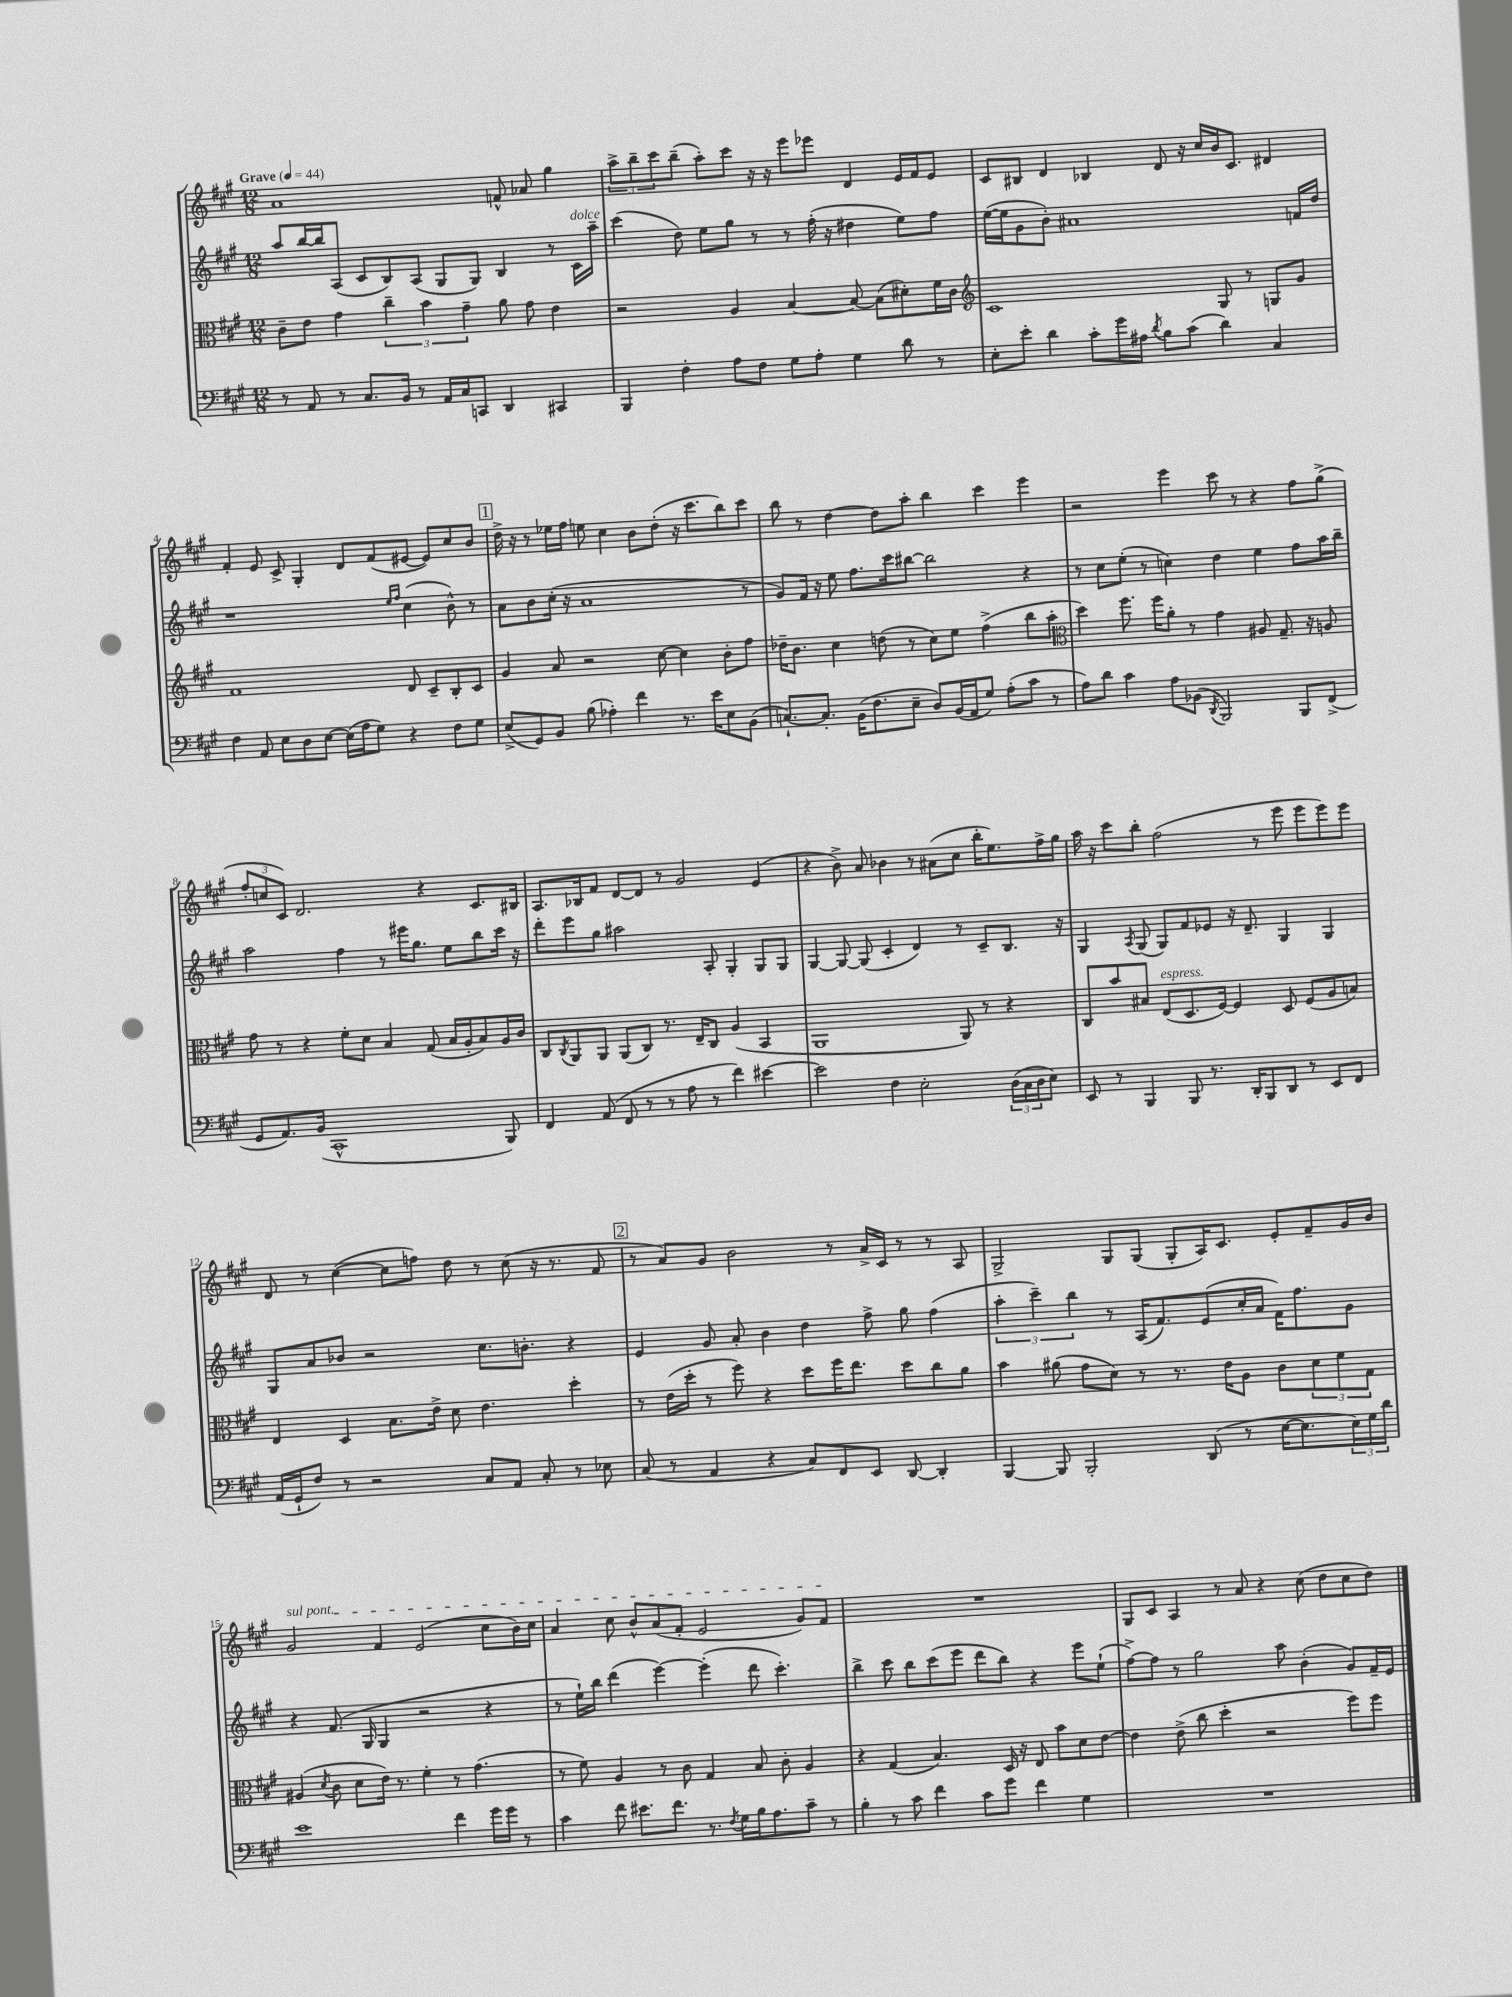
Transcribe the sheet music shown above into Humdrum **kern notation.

**kern	**kern	**kern	**kern
*part4	*part3	*part2	*part1
*staff4	*staff3	*staff2	*staff1
*clefF4	*clefC3	*clefG2	*clefG2
*k[f#c#g#]	*k[f#c#g#]	*k[f#c#g#]	*k[f#c#g#]
*M12/8	*M12/8	*M12/8	*M12/8
*MM44	*MM44	*MM44	*MM44
=1	=1	=1	=1
!	!	!	!LO:TX:a:B:t=Grave
8r	8c#~\L	8aa/L	1a
8AA/	8e\J	[16bb/L	.
.	.	16bb/J]	.
8r	4g#\	(8A/J	.
8.C#/L	.	8c#/L	.
.	6cc#~\	8B/)	.
16BB/Jk	.	.	.
8r	.	(8A/J	.
.	6b\	.	.
16AA/LL	.	8G#/L	.
16C#/J	.	.	.
.	6g#~\	.	.
8CCn/J	.	8G#/J)	.
4DD/	8a\	4B/	8fn^^/
.	8g#\	.	8a-X/
4CC#X/	4e\	8r	4gg#\
!	!	!LO:TX:a:i:t=dolce	!
.	.	16c#\LL	.
.	.	16aa~\JJ	.
=2	=2	=2	=2
4BBB/	2r	(4ccc#\	12aa^\L
.	.	.	12bb~\
.	.	.	12ccc#\
4F#'\	.	8dd\)	(8bb~\J
.	.	8ee\L	8aa'\L)
8A\L	4A/	8gg#\J	8ccc#\J
8F#\J	.	8r	16r
.	.	.	16r
8G#\L	[4B/	8r	8eee\L
8A'\J	.	(16ff#'\	8eee-X\J
.	.	16r	.
4G#\	8B/_	4dd#X\	4d/
.	(8B\L]	.	.
8d\	8d#X'\)	8ee\L)	16e/LL
.	.	.	16f#/J
8r	16f#\L	8ff#\J	8e/J
.	16c#\JJ	.	.
=3	=3	=3	=3
*	*clefG2	*	*
8E'\L	1c#	([16ee\LL	8c#/L
.	.	16ee\J]	.
8e'\J	.	8g#\	8B#X/J
4d\	.	8b'\J)	4d/
.	.	1a#X	.
8c#'\L	.	.	4B-X/
16g#\L	.	.	.
16A#X\JJ	.	.	.
8qd/	.	.	.
8B\L	.	.	8d/
(8c#\J	.	.	16r
.	.	.	16cc#/LL
4d\)	8G#/	.	16b/J
.	.	.	8.c#/J
.	8r	.	.
4C#/	8Gn/L	.	4d#X/
.	8g#/J	16fn/LL	.
.	.	16dd/JJ	.
!!LO:LB:g=z
=4	=4	=4	=4
4F#\	1f#	1r	4f#'/
8AA/	.	.	8e/
8E\L	.	.	8c#^/
8D\	.	.	4G#'/
[8E\J	.	.	.
(16E\LL]	.	.	8d/L
16A\J	.	.	.
8G#\J)	.	.	(8f#/
.	.	16qqee/LL	.
.	.	16qqff#/JJ	.
4r	8d/	(4cc#\	[8e#X/J
.	8c#~/L	.	8e#/L])
8F#\L	8B'/	8b^^\)	8cc#/
8G#\J	8c#/J	8r	8b/J
!!LO:REH:place=s1:t=1
=5	=5	=5	=5
(8E^/L	4g#/	8a\L	16dd^\
.	.	.	16r
8GG#/)	.	8b\	8r
8BB/J	8a/	(16cc#'\Jk	16ee-X\LL
.	.	16r	16ff#\JJ
(8B\	2r	1a	8een\
4A-X'\)	.	.	4cc#\
4f#\	.	.	8b\L
.	[8cc#\	.	(8dd'\J
8.r	4cc#\]	.	16r
.	.	.	8.ccc#\L
16e\KL	.	.	.
8E\	8b'\L	.	8bb\)
(8BB\J	8ff#\J	8r	8ccc#\J
=6	=6	=6	=6
[8.Cn`/L)	16dd-X~\KL	8g#/L)	8bb\
.	8.b\J	.	.
.	.	16f#/Jk	8r
8.C'/J]	.	16r	.
.	4cc#\	8ee\	[4dd\
(16BB\KL	.	8.ff#\L	.
8.F#\	.	.	.
.	(8ddn\	.	8dd\L]
.	.	16ccc#\k	.
8E~\J	8r	[8bb#X\J	8aa'\J
8D/L)	8cc#\L)	2bb#\]	4bb\
(16BB/L	8ee\J	.	.
16AA/J	.	.	.
8G#/J)	(4ff#^\	.	4ccc#\
(8A'\L	.	.	.
8c#\J	8bb\L	4r	4eee\
8r	8aa'\J	.	.
=7	=7	=7	=7
*	*clefC3	*	*
8A\L)	4dd\)	8r	2r
8d\J	.	8cc#\L	.
4c#\	8.ff#\	(8ee'\J	.
.	.	8r	.
.	16ff#\KL	.	.
8A\L	8a'\J	4ccn\)	4eee\
(8BB-X\J	8r	.	.
8qDD/	.	.	.
2BBB/)	4g#\	4dd\	8ccc#\
.	.	.	8r
.	8A#X/	4ee\	4r
.	8.G#~/	.	.
8BBB/L	.	8ff#\L	8ff#\L
.	16r	.	.
(8FF#^/J	8An/	16aa\L	(8gg#^\J
.	.	16bb~\JJ	.
!!LO:LB:g=z
=8	=8	=8	=8
8GG#/L	8g#\	2aa\	12ff#'/L
.	.	.	12ccn/
8.AA/)	8r	.	.
.	.	.	12c#/J)
.	4r	.	2.d/
(16BB/Jk	.	.	.
1CC#^^	.	.	.
.	8f#'\L	4ff#\	.
.	8d\J	.	.
.	4B/	8r	.
.	.	16eee#X\KL	.
.	.	8.gg#\J	.
.	(8G#/	.	4r
.	16B/LL	8ee\L	.
.	16A'/J	.	.
.	8B/)	8bb\	8.c#/L
8BBB/)	16A/L	16ccc#\Jk	.
.	16c#/JJ	16r	16B#X/Jk
=9	=9	=9	=9
4FF#/	8C#/L	8ddd'\L	8.A/L
.	8qC#/	.	.
.	8AA/	8eee\	.
.	.	.	16B-X/k
(8AA/	8AA/J	8gg#\J	8f#/J
8FF#/	(8AA/L	2aa#X\	[8d/L
8r	8C#/J)	.	8d/J]
8r	8.r	.	8r
8A\	.	.	2g#/
.	16E~/KL	.	.
8r	8C#/J	8A'/	.
4f#\)	(4A/	4G#'/	.
[4e#X\	4BB/	8G#/L	(4e/
.	.	8G#/J	.
=10	=10	=10	=10
2e#\]	1AA	[4G#/	4r
.	.	8G#/_	8b^\)
.	.	(8G#/]	8a/
4F#\	.	4c#'/	4b-X\
2E'\	.	4d/)	8r
.	.	.	(8a#X\L
.	8AA/)	8r	8cc#\J
.	8r	8c#~/L	16bb'\KL
.	.	.	8.ee\)
(24D\LL	4r	8.B/J	.
24C#\	.	.	.
24D\J	.	.	.
8E\J)	.	.	16ff#^\L
.	.	16r	16gg#\JJ
=11	=11	=11	=11
8EE/	8C#/L	4G#/	16aa\
.	.	.	16r
8r	8b/	.	8ccc#\L
.	.	8qA/	.
4BBB/	8B#X/J	(8G#/	8bb'\J
!	!LO:TX:a:i:t=espress.	!	!
.	(8E/L	8G#/L)	(2ff#\
8BBB/	8.D/	8f#/	.
8.r	.	8e-X/J	.
.	[16F#/Jk)	.	.
.	4F#/]	16r	.
16DD'/KL	.	8.d~/	.
8BBB/	.	.	8r
8DD/J	8D/	4G#/	8eee\
8r	(8F#/L	.	8eee\L
8EE/L	8A/	4G#/	8eee\)
8FF#/J	8Bn/J)	.	8eee\J
!!LO:LB:g=z
=12	=12	=12	=12
(16AA/LL	4E/	8G#/L	8d/
16GG#`/J	.	.	.
8F#/J)	.	8a/	8r
8r	4D/	8b-X/J	([4cc#\
2r	.	2r	.
.	8.B\L	.	8cc#\L]
.	.	.	8ffn\J)
.	16e^\Jk	.	.
.	8d\	.	8dd\
8C#/L	4.e\	8.cc#\L	8r
8AA/J	.	.	(8cc#\
.	.	8.bn'\J	.
8C#'/	.	.	16r
.	.	.	8.r
8r	4dd'\	4r	.
8E-X\	.	.	8f#/
!!LO:REH:place=s1:t=2
=13	=13	=13	=13
(8C#/	8r	4e/	8r
8r	(16e\LL	.	8a/L)
.	16dd'\JJ	.	.
4AA/	8r	8g#/	8g#/J
.	8ff#\)	8a'/	2b\
4r	4r	4b\	.
8C#/L)	8dd\L	4dd\	.
8FF#/	16ff#\K	.	8r
.	8.ee\J	.	.
8EE/J	.	8ff#^\	16a^/LL
.	.	.	16c#/JJ
[8DD/	8dd\L	8gg#\	8r
4DD'/]	8cc#\	(4ff#\	8r
.	8a\J	.	8A/
=14	=14	=14	=14
[4BBB/	4b\	6aa'\	2G#^/
.	.	6ccc#~\)	.
8BBB/]	(8a#X\	.	.
.	.	6bb\	.
2BBB'/	8g#\L	.	.
.	8d\J)	8r	8G#/L
.	8r	(16A/KL	(8G#/J
.	.	8.f#/)	.
.	8.r	.	8G#'/L
(8DD/	.	(8e/	16A/K)
.	16e\KL	.	8.c#/J
8r	8A\J	16cc#'/L	.
.	.	16a/JJ	.
[16E\KL	8c#\L	16f#\KL)	8e'/L
8.E\]	.	8.ff#\	.
.	12d\	.	8f#~/
.	12f#\	.	.
24E\L)	.	8g#\J	16g#/L
24G#\	12G#\J	.	.
.	.	.	16b/JJ
24d\JJ	.	.	.
!!LO:LB:g=z
=15	=15	=15	=15
!	!	!	!LO:TX:a:i:t=sul pont.
1e	(4A#X/	4r	2g#/
.	8qd/	.	.
.	8c#\	(8.f#/	.
.	8d\L	.	.
.	.	16G#/	.
.	16e\Jk)	4G#/	4f#/
.	8.r	.	.
.	4f#'\	2r	(2e/
4f#\	8r	.	.
.	(4.g#\	.	.
16g#\LL	.	4r	8cc#\L
16g#\JJ	.	.	.
8r	.	.	16b\L)
.	.	.	16cc#\JJ
=16	=16	=16	=16
4c#\	8r	8r	4a/
.	8f#\)	16ee`\LL)	.
.	.	16bb\JJ	.
8f#\	4A/	(4ddd\	8cc#\
8.e#X\L	.	.	8b^^/L
.	8r	[4eee\)	(8a/
8.f#\J	.	.	.
.	8c#\	.	8f#'/J
8.r	4G#/	(4eee'\]	2e/
8qF#/	.	.	.
16G#\LL	.	.	.
16B\J	8B/	8ddd\	.
8.A\	.	.	.
.	8c#'\	4.ccc#'\)	.
8c#~\J	4A/	.	8g#/L)
8r	.	.	8f#/J
=17	=17	=17	=17
4B'\	4r	4bb^\	1.r
8r	(4G#/	8ccc#\	.
8c#\	.	8bb\L	.
4f#\	4.B/)	(8ccc#\	.
.	.	8eee\J	.
8c#\L	.	8ddd\L	.
8g#\J	16D/	8bb\J)	.
.	16r	.	.
4f#\	8E/	4r	.
.	8b\L	.	.
4G#\	8d\	8eee\L	.
.	[8e\J	(8ee`\J	.
=18	=18	=18	=18
1.r	4e\]	[8ff#^\L)	8G#/L
.	.	8ff#\J]	8c#/J
.	(8e^\	8r	4A/
.	8cc#\	2gg#\	.
.	4dd'\	.	8r
.	.	.	8a/
.	2r	.	4r
.	.	8aa\	.
.	.	(4b'\	(8cc#\
.	.	.	8dd\L
.	8ff#\L)	8g#/L)	8cc#\
.	8ff#\J	16f#~/L	8dd\J)
.	.	16e/JJ	.
==	==	==	==
*-	*-	*-	*-
